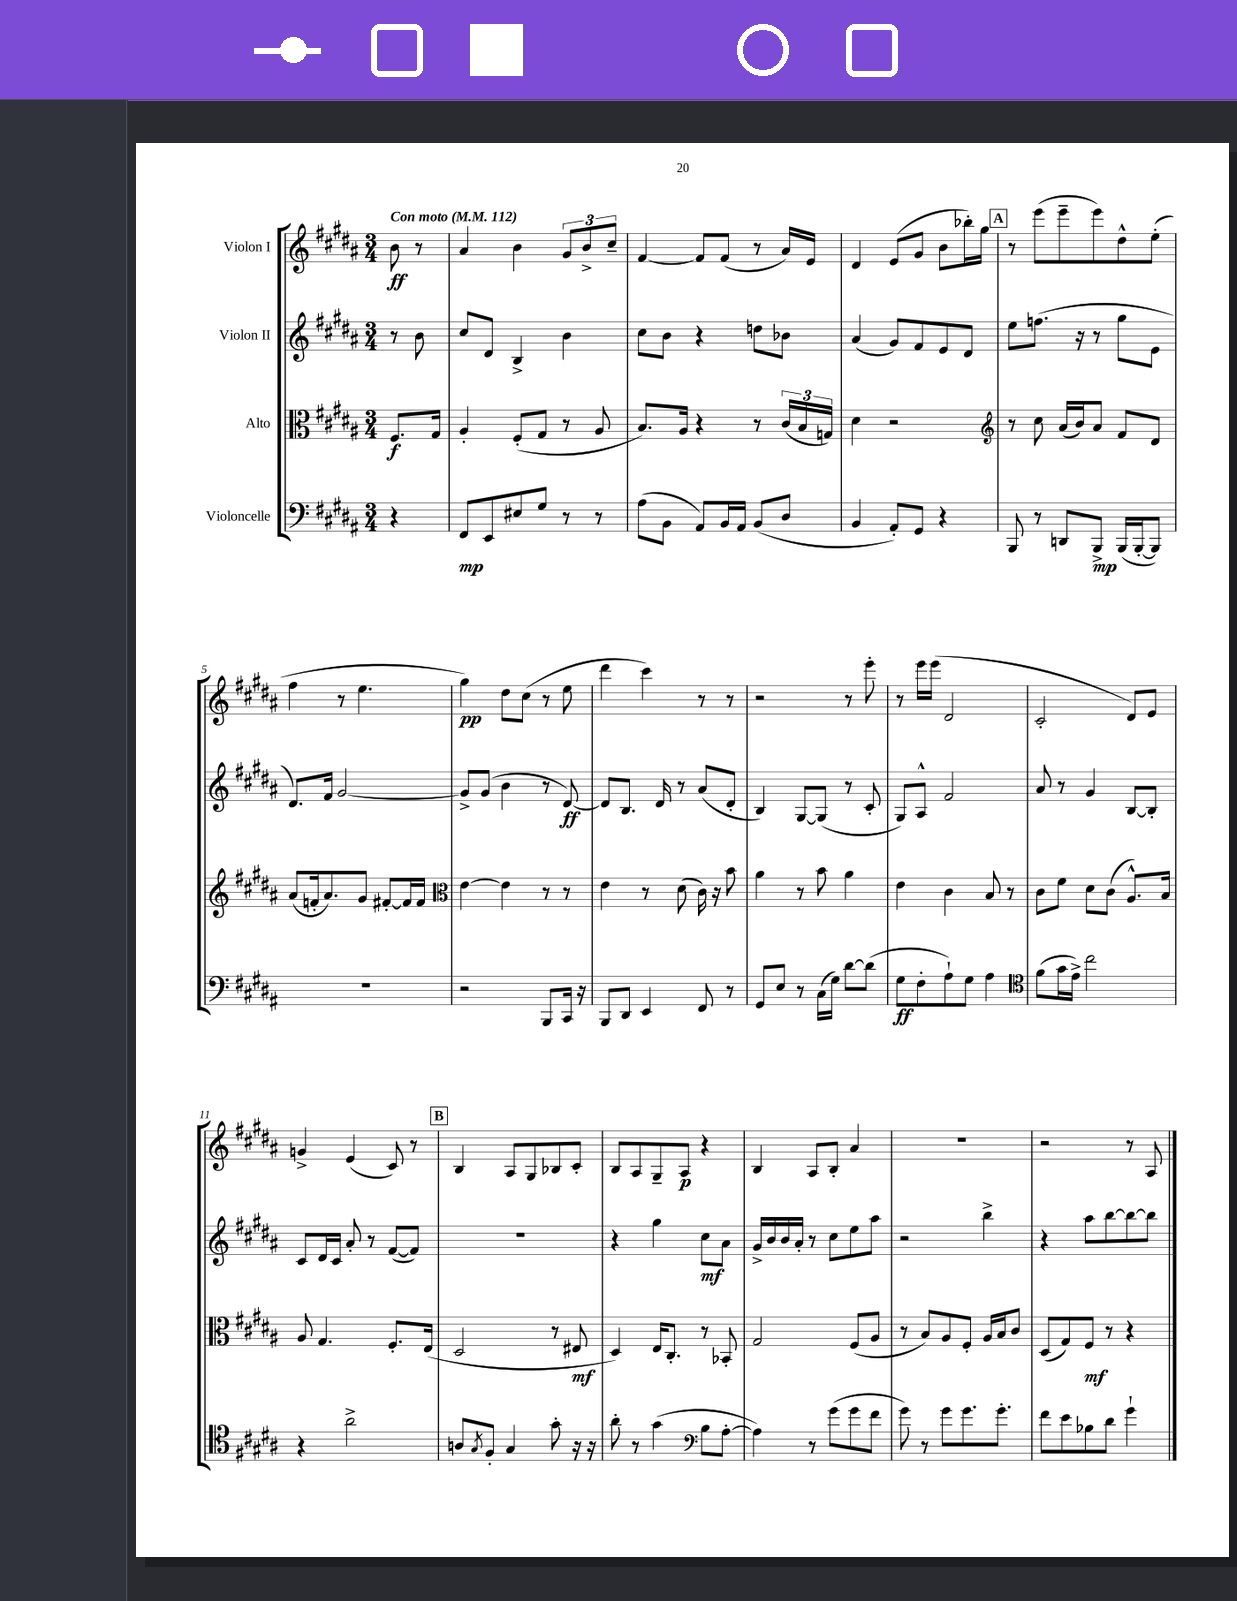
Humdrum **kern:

**kern	**dynam	**kern	**dynam	**kern	**dynam	**kern	**dynam
*part4	*part4	*part3	*part3	*part2	*part2	*part1	*part1
*staff4	*staff4	*staff3	*staff3	*staff2	*staff2	*staff1	*staff1
*I"Violoncelle	*	*I"Alto	*	*I"Violon II	*	*I"Violon I	*
*clefF4	*	*clefC3	*	*clefG2	*	*clefG2	*
*k[f#c#g#d#a#]	*	*k[f#c#g#d#a#]	*	*k[f#c#g#d#a#]	*	*k[f#c#g#d#a#]	*
*M3/4	*	*M3/4	*	*M3/4	*	*M3/4	*
*MM112	*	*MM112	*	*MM112	*	*MM112	*
=	=	=	=	=	=	=	=
!	!	!	!	!	!	!LO:TX:a:B:t=Con moto	!
4r	.	8.F#/L	f	8r	.	8b\	ff
.	.	.	.	8b\	.	8r	.
.	.	16G#/Jk	.	.	.	.	.
=1	=1	=1	=1	=1	=1	=1	=1
8FF#/L	mp	4A#'/	.	8cc#/L	.	4a#/	.
8EE/	.	.	.	8d#/J	.	.	.
8E#X/	.	(8F#'/L	.	4B^/	.	4b\	.
8G#/J	.	8G#/J	.	.	.	.	.
8r	.	8r	.	4b\	.	12g#/L	.
.	.	.	.	.	.	12b^/	.
8r	.	8A#/	.	.	.	.	.
.	.	.	.	.	.	12cc#~/J	.
=2	=2	=2	=2	=2	=2	=2	=2
(8A#\L	.	8.B/L)	.	8cc#\L	.	[4f#/	.
8BB\J	.	.	.	8b\J	.	.	.
.	.	16A#/Jk	.	.	.	.	.
8AA#/L)	.	4r	.	4r	.	8f#/L]	.
16BB/L	.	.	.	.	.	(8f#/J	.
16AA#/JJ	.	.	.	.	.	.	.
(8BB/L	.	8r	.	8ddn\L	.	8r	.
8D#/J	.	(24c#/LL	.	8b-X\J	.	16a#/LL)	.
.	.	24B/	.	.	.	.	.
.	.	.	.	.	.	16e/JJ	.
.	.	24Gn/JJ)	.	.	.	.	.
=3	=3	=3	=3	=3	=3	=3	=3
4BB/	.	4d#\	.	(4a#/	.	4d#/	.
8AA#'/L)	.	2r	.	8g#/L)	.	(8e/L	.
8GG#/J	.	.	.	8f#/	.	8g#/J	.
4r	.	.	.	8e/	.	8b\L	.
.	.	.	.	8d#/J	.	16bb-X'\L)	.
.	.	.	.	.	.	16gg#\JJ	.
!!LO:REH:place=s1:t=A
=4	=4	=4	=4	=4	=4	=4	=4
*	*	*clefG2	*	*	*	*	*
8BBB/	.	8r	.	8ee\L	.	8r	.
8r	.	8cc#\	.	(8.ffn\J	.	(8eee\L	.
8DDn/L	.	(16a#/LL	.	.	.	8eee~\	.
.	.	16b/J)	.	16r	.	.	.
8BBB^/J	mp	8a#/J	.	8r	.	8eee\)	.
(16BBB/LL	.	8f#/L	.	8gg#\L	.	8dd#^^\	.
[16BBB'/J	.	.	.	.	.	.	.
8BBB/J])	.	8d#/J	.	8e\J	.	(8ee'\J	.
!!LO:LB:g=z
=5	=5	=5	=5	=5	=5	=5	=5
2.r	.	(8a#/L	.	8.d#/L)	.	4ff#\	.
.	.	16fn'/k	.	.	.	.	.
.	.	8.a#/)	.	16f#/Jk	.	.	.
.	.	.	.	[2g#/	.	8r	.
.	.	8g#/J	.	.	.	4.ee\	.
.	.	[8f#X'/L	.	.	.	.	.
.	.	16f#/L]	.	.	.	.	.
.	.	16f#/JJ	.	.	.	.	.
=6	=6	=6	=6	=6	=6	=6	=6
*	*	*clefC3	*	*	*	*	*
2r	.	[4e\	.	8g#^/L]	.	4gg#\)	pp
.	.	.	.	(8g#/J	.	.	.
.	.	4e\]	.	4b\	.	8dd#\L	.
.	.	.	.	.	.	(8cc#\J	.
8BBB/L	.	8r	.	8r	.	8r	.
16CC#/Jk	.	8r	.	[8d#/)	ff	8ee\	.
16r	.	.	.	.	.	.	.
=7	=7	=7	=7	=7	=7	=7	=7
8BBB/L	.	4e\	.	8d#/L]	.	4ddd#\	.
8DD#/J	.	.	.	8.B/J	.	.	.
4EE/	.	8r	.	.	.	4ccc#\)	.
.	.	.	.	16d#/	.	.	.
.	.	(8d#\	.	8r	.	.	.
8FF#/	.	16c#\)	.	(8a#/L	.	8r	.
.	.	16r	.	.	.	.	.
8r	.	8b\	.	8d#'/J	.	8r	.
=8	=8	=8	=8	=8	=8	=8	=8
8GG#/L	.	4a#\	.	4B/)	.	2r	.
8E/J	.	.	.	.	.	.	.
8r	.	8r	.	[8G#/L	.	.	.
(16C#\LL	.	8b\	.	(8G#/J]	.	.	.
16G#\JJ)	.	.	.	.	.	.	.
[8d#\L	.	4a#\	.	8r	.	8r	.
(8d#\J]	.	.	.	8c#'/	.	8eee'\	.
=9	=9	=9	=9	=9	=9	=9	=9
8G#\L	ff	4e\	.	8G#/L)	.	8r	.
8F#'\	.	.	.	8A#^^/J	.	16eee\LL	.
.	.	.	.	.	.	(16eee\JJ	.
8A#`\)	.	4c#\	.	2f#/	.	2d#/	.
8G#\J	.	.	.	.	.	.	.
4A#\	.	8B/	.	.	.	.	.
.	.	8r	.	.	.	.	.
=10	=10	=10	=10	=10	=10	=10	=10
*clefC4	*	*	*	*	*	*	*
(8f#\L	.	8c#\L	.	8a#/	.	2c#'/	.
16g#\L	.	8f#\J	.	8r	.	.	.
16e^\JJ)	.	.	.	.	.	.	.
2cc#\	.	8d#\L	.	4g#/	.	.	.
.	.	(8c#\J	.	.	.	.	.
.	.	8.A#^^/L)	.	[8B/L	.	8d#/L)	.
.	.	.	.	8B'/J]	.	8e/J	.
.	.	16B/Jk	.	.	.	.	.
!!LO:LB:g=z
=11	=11	=11	=11	=11	=11	=11	=11
4r	.	8A#/	.	8c#/L	.	4gn^/	.
.	.	4.G#/	.	16d#/L	.	.	.
.	.	.	.	16c#/JJ	.	.	.
2a#^\	.	.	.	8a#'/	.	(4e/	.
.	.	.	.	8r	.	.	.
.	.	8.F#'/L	.	([8f#/L	.	8c#/)	.
.	.	.	.	8f#/J])	.	8r	.
.	.	(16E/Jk	.	.	.	.	.
!!LO:REH:place=s1:t=B
=12	=12	=12	=12	=12	=12	=12	=12
8An/L	.	2D#/	.	2.r	.	4B/	.
8qG#/	.	.	.	.	.	.	.
8F#'/J	.	.	.	.	.	.	.
4G#/	.	.	.	.	.	8A#/L	.
.	.	.	.	.	.	8G#/	.
8g#'\	.	8r	.	.	.	8B-X/	.
16r	.	8E#X/	mf	.	.	8c#'/J	.
16r	.	.	.	.	.	.	.
=13	=13	=13	=13	=13	=13	=13	=13
8a#'\	.	4D#/)	.	4r	.	8B/L	.
8r	.	.	.	.	.	8A#/	.
(4g#\	.	16E/KL	.	4gg#\	.	8G#~/	.
.	.	8.C#'/J	.	.	.	.	.
.	.	.	.	.	.	8A#/J	p
*clefF4	*	*	*	*	*	*	*
8B\L	.	8r	.	8cc#\L	mf	4r	.
[8A#'\J	.	8BB-X'/	.	8a#\J	.	.	.
=14	=14	=14	=14	=14	=14	=14	=14
4A#\])	.	2G#/	.	16g#^/LL	.	4B/	.
.	.	.	.	16b/	.	.	.
.	.	.	.	16b/	.	.	.
.	.	.	.	16a#'/JJ	.	.	.
8r	.	.	.	8r	.	8A#/L	.
(8g#\L	.	.	.	8cc#\L	.	8B'/J	.
8g#\	.	(8F#/L	.	8ee\	.	4a#/	.
8f#\J	.	8A#/J	.	8aa#\J	.	.	.
=15	=15	=15	=15	=15	=15	=15	=15
8g#\)	.	8r	.	2r	.	2.r	.
8r	.	8B/L)	.	.	.	.	.
8g#\L	.	8A#/	.	.	.	.	.
8.g#\	.	8F#'/J	.	.	.	.	.
.	.	16A#/LL	.	4bb^\	.	.	.
8.g#'\J	.	16B/J	.	.	.	.	.
.	.	8c#/J	.	.	.	.	.
=16	=16	=16	=16	=16	=16	=16	=16
8f#\L	.	(8D#/L	.	4r	.	2r	.
8e\	.	8G#/)	.	.	.	.	.
8B-X\	.	8F#/J	mf	8aa#\L	.	.	.
8d#\J	.	8r	.	[8bb\	.	.	.
4g#`\	.	4r	.	8bb\_	.	8r	.
.	.	.	.	8bb\J]	.	8A#/	.
==	==	==	==	==	==	==	==
*-	*-	*-	*-	*-	*-	*-	*-
